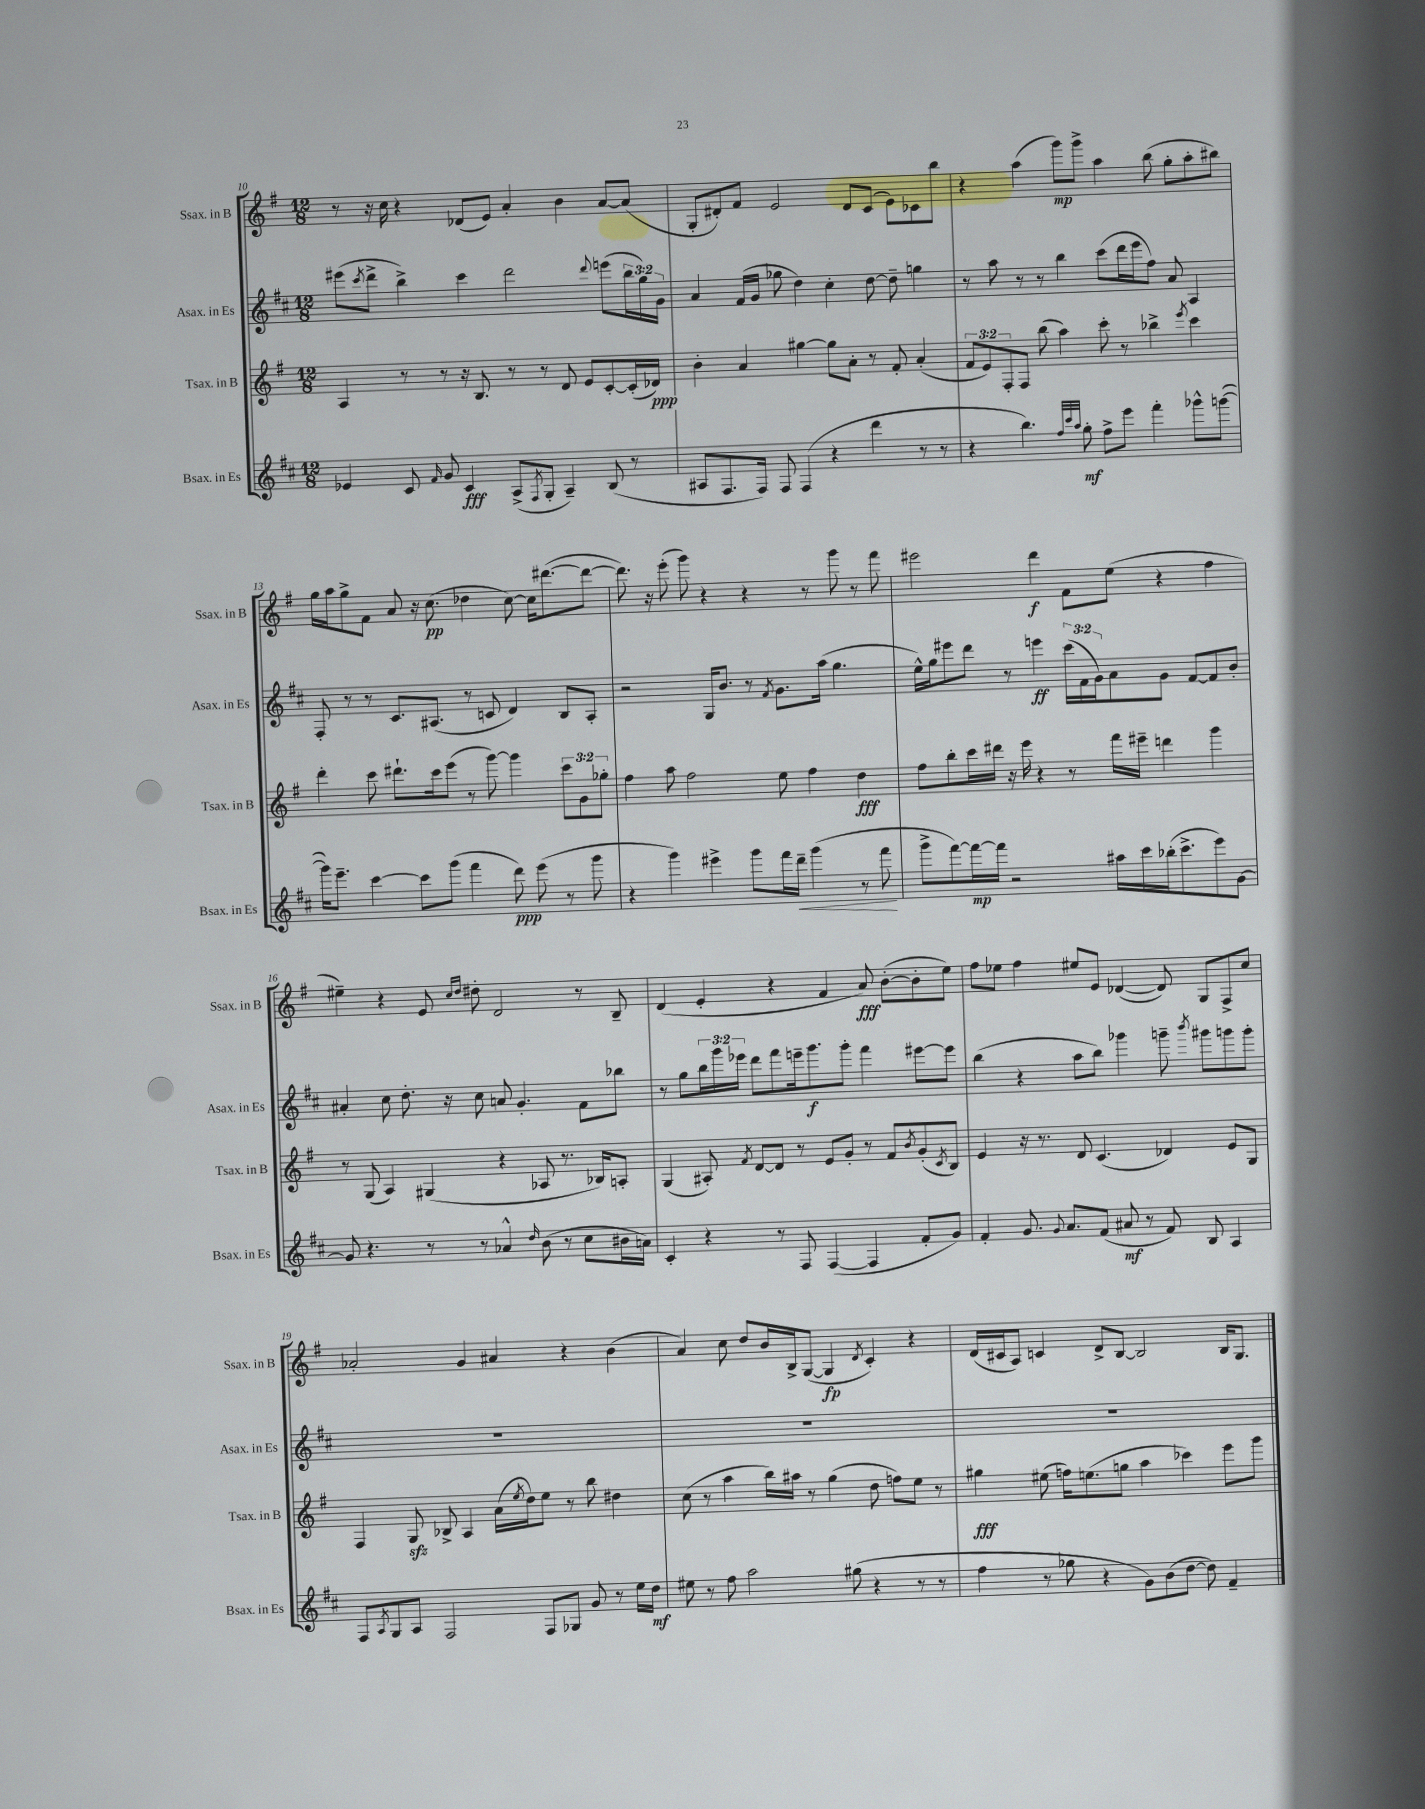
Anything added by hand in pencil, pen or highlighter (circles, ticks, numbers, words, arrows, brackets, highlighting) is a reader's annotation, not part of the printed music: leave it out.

**kern	**kern	**kern	**kern
*staff4	*staff3	*staff2	*staff1
*clefG2	*clefG2	*clefG2	*clefG2
*k[f#c#]	*k[f#]	*k[f#c#]	*k[f#]
*M12/8	*M12/8	*M12/8	*M12/8
4e-	4A	(8eee#	8r
.	.	8qccc#	.
.	.	8ddd^	16r
.	.	.	16cc
8c#	8r	4bb^)	4r
16qqf#	.	.	.
8g	8r	.	.
4c#	16r	4ccc#	(8d-
.	8.B	.	.
.	.	.	8e)
(8A^	8r	2ddd	4a'
8qF#	.	.	.
8G'	8r	.	.
4A~)	8d	.	4b
.	8e	.	.
.	.	8qqddd	.
(8B	[8c'	(8eee	[8a
8r	(16c']	24bb	(8a]
.	.	24gg)	.
.	16d-)	.	.
.	.	24g	.
=	=	=	=
8A#	4b'	4a	8G'
8.F#	.	.	8d#')
.	4a	(16f#	8f#
16F#)	.	16g	.
8F#	.	8gg-	2e
(4F#	[4gg#	4dd)	.
4r	8gg#]	4cc#'	.
.	8a'	.	8d#
4ddd	8r	[8dd	(8c
.	8f#'	8dd~]	8e)
8r	(4a'	4gg	8c-
8r	.	.	8bb
=	=	=	=
4r	12f#	8r	4r
.	12e)	.	.
.	.	8aa	.
.	12F#'	.	.
4.bb)	8F#	8r	(4aa
.	(8bb	8r	.
.	4aa)	4bb	8ggg)
32qqff#	.	.	.
32qqccc#	.	.	.
32qqaa	.	.	.
8gg'	.	.	8ggg^
8ff#^	8ccc'	(8ccc#	4aa
8eee	8r	16ddd	.
.	.	16eee	.
4fff#'	4bb-^	8ff#)	(8bb
.	.	8a	8gg'
.	8qeee	.	.
8ggg-^^	4ccc	4A	8aa'
([8ggg	.	.	8bb#)
=	=	=	=
16ggg])	4ddd'	8F#'	16gg
8.eee~	.	.	16aa
.	.	8r	8gg^
[4ccc#	8ccc	8r	8f#
.	8.ddd#`	8.c#	8a
8ccc#]	.	.	16r
.	16ccc	(8.A#	(8.cc
(8ggg	(8eee	.	.
4fff#	8r	8r	4dd-
.	[8ggg)	8c	.
8ddd)	4ggg]	4d)	[8cc)
(8eee	.	.	16cc]
.	.	.	([8.ddd#
8r	12ccc	8B	.
.	12g	.	.
8ggg	.	8A#'	8ddd#_
.	12gg-'	.	.
=	=	=	=
4r	4ff#	2r	8.ddd#])
.	.	.	16r
4ggg)	8aa	.	(8eee'
.	2ff#	.	8ggg)
4eee#^	.	16G	4r
.	.	8.b	.
8ggg	.	8r	4r
.	.	8qf#	.
16fff#	8ee	8.g	.
16ddd~	.	.	.
(4ggg	4ff#	.	8r
.	.	(16aa	.
.	.	4.gg	8ggg
8r	4dd	.	8r
8fff#	.	.	8fff#
=	=	=	=
8ggg^	8ff#	16ee^^)	2eee#
.	.	16gg	.
[8fff#)	8bb'	8eee#	.
16fff#_	16ccc	8ddd	.
16fff#]	16ddd#	.	.
2r	16r	8r	.
.	16eee	.	.
.	4r	4eee	4ddd
.	8r	(24ccc#	8f#
.	.	24f#	.
.	.	24g)	.
16aa#	16fff#	8a	(8ee
16ccc#	16eee#~	.	.
(16bb-'	4ddd	8g	4r
8.ccc#^	.	.	.
.	.	[8f#	.
8eee)	4ggg	8f#]	4ff#
[8g	.	8b'	.
=	=	=	=
8g]	8r	4a#'	4ee#~)
4.r	(8G	.	.
.	4A)	8cc#	4r
.	.	8.dd'	.
8r	(4G#	.	8e
.	.	16r	.
.	.	.	16qqcc
.	.	.	16qqdd
8r	.	8cc#	8dd#'
4a-^^	4r	8a	2d
.	.	4.g'	.
16qqdd	.	.	.
(8b	8A-	.	.
8r	8.r	.	.
8cc#	.	8f#	8r
.	16B-)	.	.
16b#	8A'	8bb-	8B~
16a)	.	.	.
=	=	=	=
4c#'	(4G	8r	(4d
.	.	8gg	.
4r	8A#')	24bb	4e'
.	.	24ggg	.
.	.	24eee-	.
.	8qf#	.	.
.	[8d	8ddd	.
8r	8d]	8fff#	4r
8F#	8r	16eee~	.
.	.	8.ggg	.
([4F#	8e	.	4f#
.	8g'	8ggg'	.
4F#]	8r	4fff#	8a)
.	8f#	.	([8b'
.	8qb	.	.
8f#'	(8g'	[8eee#	8b']
.	8qc	.	.
8g)	8B)	8eee#]	8ee)
=	=	=	=
4f#'	4e	(4bb	8ff#
.	.	.	8ee-
8.g	16r	4r	4ff#
.	8.r	.	.
8qqg	.	.	.
8.a	.	.	.
.	8d	8aa	8ee#
(8f#	(4.c	8bb)	8e
8a#	.	4ggg-	([4d-
8r	.	.	.
8f#)	4d-)	8ggg~	8d-])
.	.	8qbbb	.
8B	.	8ggg#	8G
4A	8e	8ggg	8F#^
.	8G	8ggg'	8cc
=	=	=	=
8F#	4F#	1.r	2a-'
8qA	.	.	.
8G	.	.	.
8A	8G	.	.
2F#	8B-^	.	.
.	4A	.	4g
.	(16a	.	4a#
.	8qee	.	.
.	16dd)	.	.
8F#	8ee	.	.
8G-	8r	.	4r
8g	8bb	.	.
8r	4dd#	.	(4b
16ee	.	.	.
16dd	.	.	.
=	=	=	=
8ee#	(8cc	1.r	4a)
8r	8r	.	.
8ff#	4aa	.	8cc
2aa	.	.	8dd
.	16bb)	.	16b
.	16aa#	.	16B^
.	8r	.	([8G
.	(4gg	.	4G]
(8gg#	.	.	.
.	.	.	8qd
4r	8dd	.	4c')
.	8ff)	.	.
8r	8ee	.	4r
8r	8r	.	.
=	=	=	=
4ff#	4gg#	1.r	(16d
.	.	.	16c#
.	.	.	8A)
8r	(8ee#	.	4c
8gg-	16ff)	.	.
.	(8.ee	.	.
4r	.	.	8d^
.	8gg	.	[8B
8g)	4aa	.	2B]
(8b	.	.	.
[8dd	4ccc-)	.	.
8dd])	.	.	.
4f#~	8eee	.	16B
.	.	.	8.G
.	8ggg	.	.
==	==	==	==
*-	*-	*-	*-
